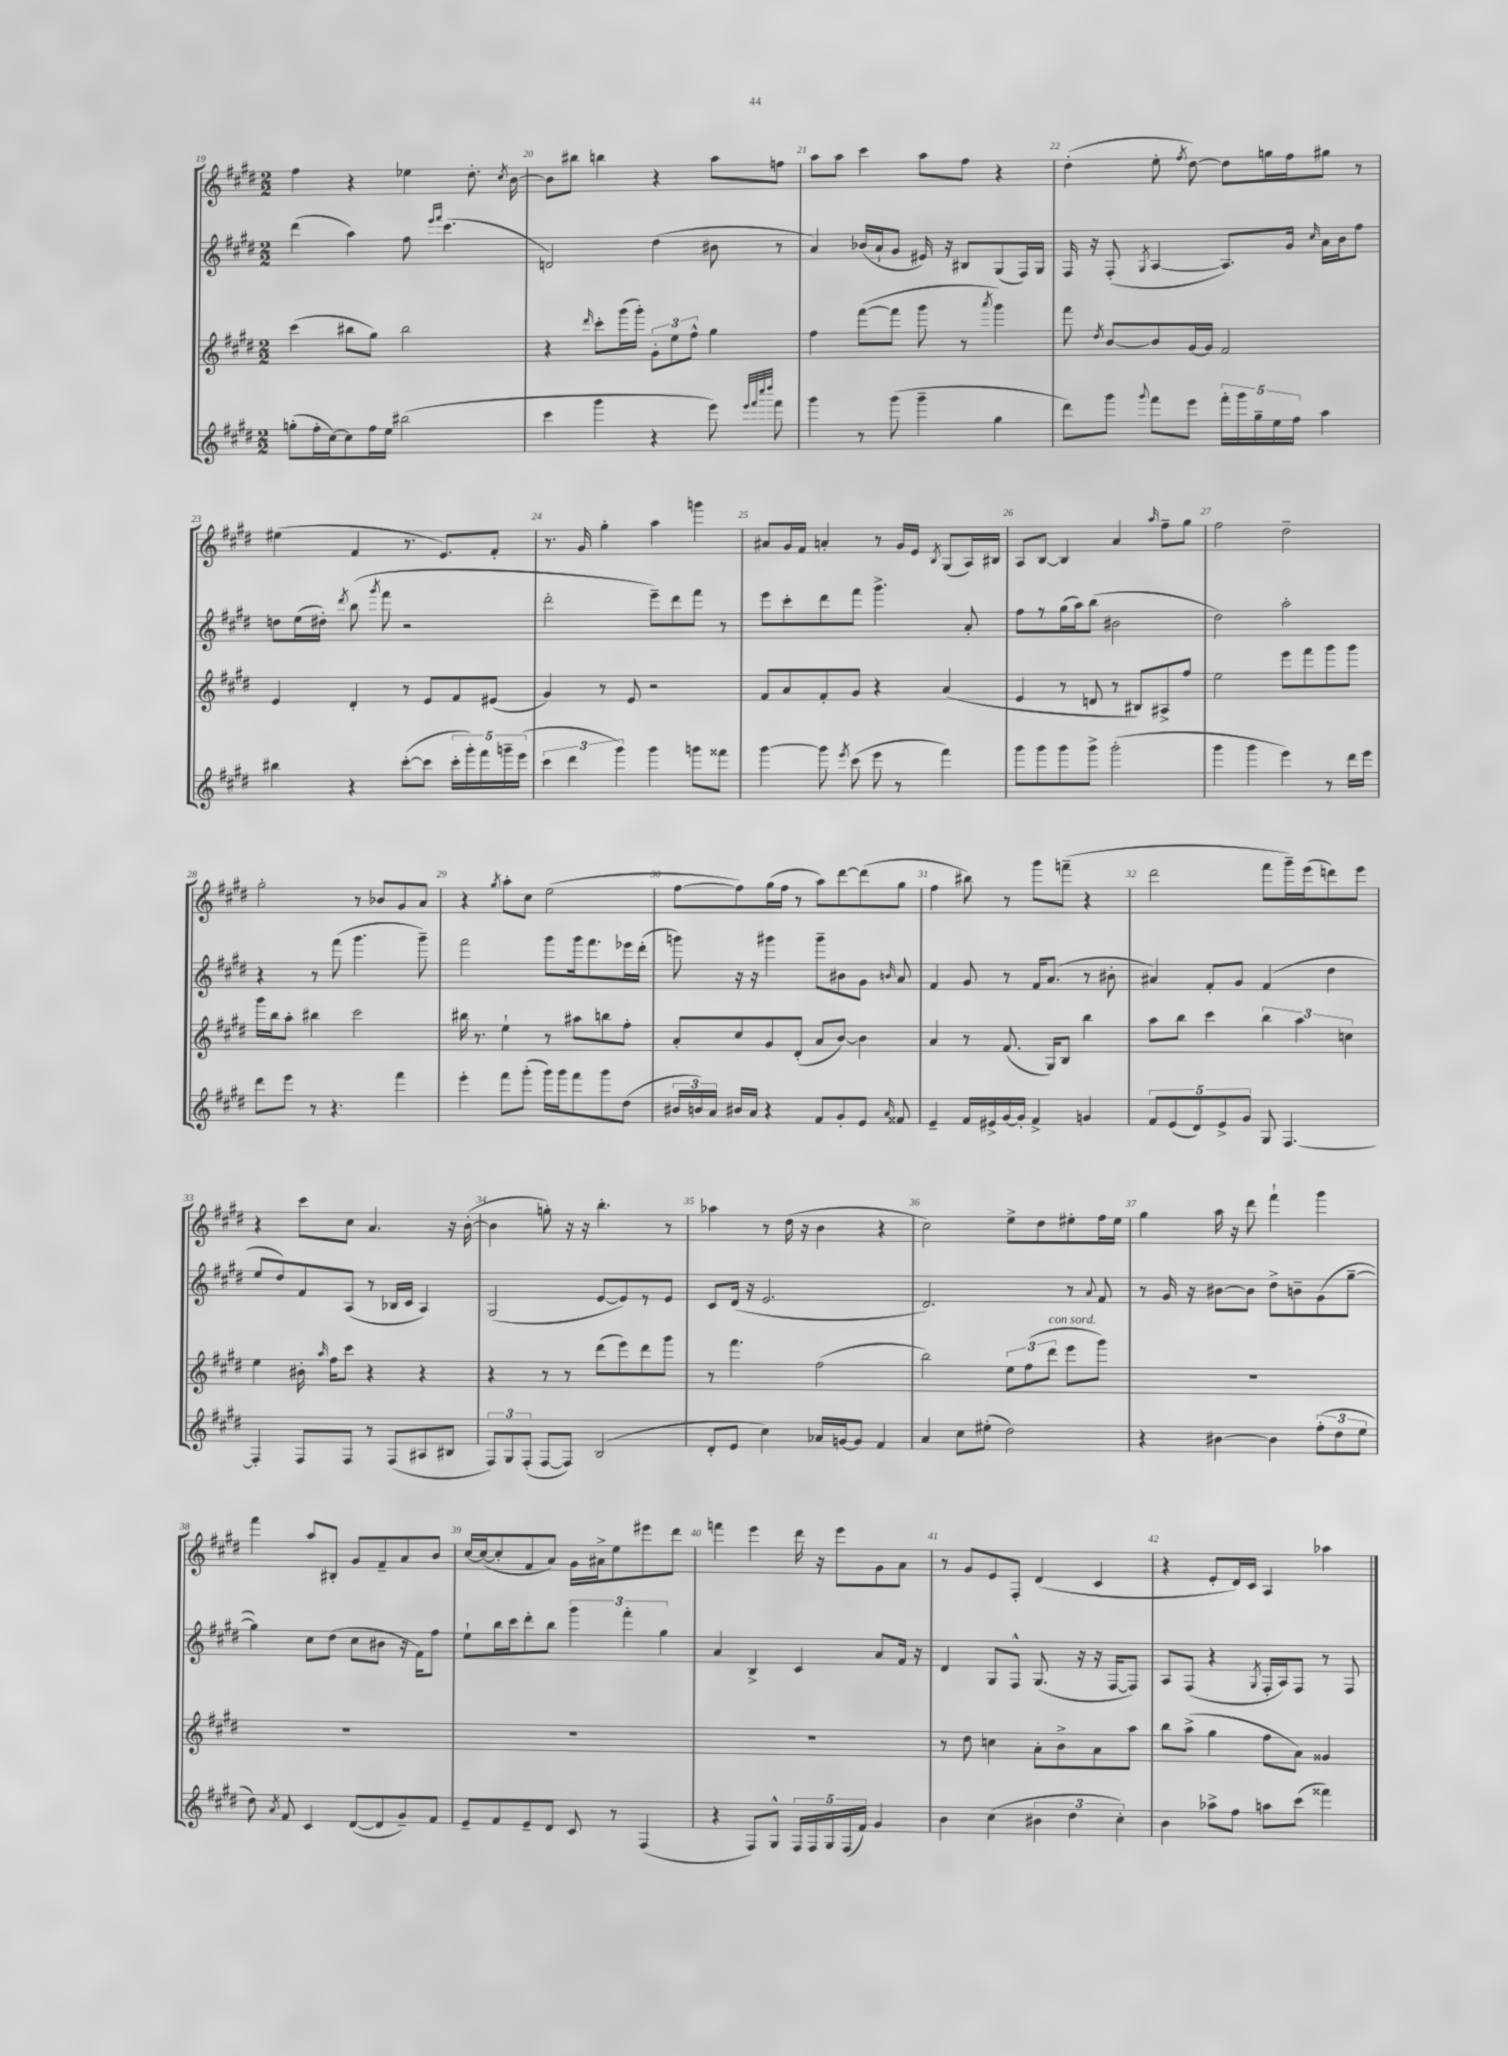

**kern	**kern	**kern	**kern
*staff4	*staff3	*staff2	*staff1
*clefG2	*clefG2	*clefG2	*clefG2
*k[f#c#g#d#]	*k[f#c#g#d#]	*k[f#c#g#d#]	*k[f#c#g#d#]
*M2/2	*M2/2	*M2/2	*M2/2
(8gg'	(4ccc#	(4ddd#	4ff#
16ff#'	.	.	.
[16cc#)	.	.	.
8cc#]	8bb#	4aa)	4r
16ff#	8gg#)	.	.
16ee	.	.	.
(2bb#	2bb#	8ff#	4ee-
.	.	16qqeee	.
.	.	16qqfff#	.
.	.	(4.ccc#	.
.	.	.	8.dd#'
.	.	.	8qcc#
.	.	.	[16b
=	=	=	=
4ccc#	4r	2d)	8b]
.	.	.	8bb#
.	16qqddd#	.	.
4ggg#	8ccc#'	.	4bb
.	(16ggg#	.	.
.	16ggg#')	.	.
4r	12g#'	(4dd#	4r
.	12ee	.	.
.	12ff#^^	.	.
8eee)	4gg#	8b#	8aa
32qqeee	.	.	.
32qqfff#	.	.	.
32qqcccc#	.	.	.
32qqdddd#	.	.	.
8fff#	.	8r	8ff
=	=	=	=
4ggg#	4ff#	4a)	8aa
.	.	.	8aa
8r	([8fff#	(16b-	4ccc#
.	.	16a`	.
(8ggg#	8fff#]	8g#	.
4ggg#~	8ggg#	16e#)	8aa
.	.	16r	.
.	8r	8B#	8ff#
.	8qaaa	.	.
4gg#	4ggg#)	(8G#	4r
.	.	16F#)	.
.	.	16G#	.
=	=	=	=
8ddd#)	8fff#	16F#	(4dd#'
.	.	16r	.
.	8qdd#	.	.
8ggg#	[8b	(8F#'	.
8qqggg#	.	8qG#	.
8fff#	8b]	[4A	8ee'
.	.	.	8qff#
8eee	[16g#	.	[8dd#)
.	16g#]	.	.
20fff#'	2f#	8.A])	8dd#]
20ggg#	.	.	.
20gg#~	.	.	.
.	.	.	16gg
20ee	.	.	.
.	.	16g#	16ff#
20ff#	.	.	.
.	.	16qqcc#	.
4aa	.	16a	8gg#
.	.	16b	.
.	.	8ff#	8r
=	=	=	=
4bb#	4e	8dd	(4ee#
.	.	(16ee	.
.	.	16dd#')	.
.	.	8qddd#	.
4r	4d#'	(8bb	4f#
.	.	8qggg#	.
.	.	8fff#	.
([8ccc#'	8r	2r	8.r
8ccc#]	8e	.	.
.	.	.	8.e)
20ccc#'	8f#	.	.
20ggg#')	.	.	.
20fff#	.	.	.
.	(8e#	.	8f#'
20ggg~	.	.	.
(20eee	.	.	.
=	=	=	=
6ccc#	4g#)	2ddd#'	8.r
6ddd#	.	.	.
.	.	.	16g#
.	8r	.	4gg#'
6ggg#)	.	.	.
.	8e	.	.
4ggg#	2r	8eee~)	4aa
.	.	8ddd#	.
8ggg	.	8fff#	4ggg
8fff##	.	8r	.
=	=	=	=
[4ggg#	8f#	8eee	8a#
.	8a	8ccc#'	16g#
.	.	.	16f#
8ggg#]	8f#'	8ddd#	4a'
8qeee	.	.	.
(8ccc#	8g#	8fff#	.
8eee	4r	4.ggg#^	8r
8r	.	.	16g#
.	.	.	16e
.	.	.	8qB
4fff#)	(4a	.	(8G#
.	.	8a'	16A)
.	.	.	16B#
=	=	=	=
8ggg#	4e	8ff#	8A
8ggg#	.	8r	[8B
8ggg#	8r	(16gg#	4B]
.	.	16aa)	.
8ggg#^	8d	(8bb	.
(2ggg#'	8r	2b#	4a
.	8B#)	.	.
.	.	.	16qqaa
.	8A#^	.	8ff#~
.	8ff#	.	8gg#
=	=	=	=
4ggg#	2ee	2dd#)	2ff#
4ggg#	.	.	.
4eee)	8eee	2aa'	2dd#~
.	8fff#	.	.
8r	8ggg#	.	.
16ddd#	8ggg#	.	.
16eee	.	.	.
=	=	=	=
8ddd#	16ggg#	4r	2gg#'
.	16bb	.	.
8eee	8aa'	.	.
8r	4bb#	8r	.
4.r	.	(8fff#	.
.	2ccc#	4.ggg#	8r
.	.	.	8b-
4fff#	.	.	8g#
.	.	8ggg#~)	8a
=	=	=	=
4eee'	16bb#	2fff#	4r
.	8.r	.	.
.	.	.	8qgg#
8fff#	4ee`	.	8aa'
(8ggg#'	.	.	8cc#
16ggg#)	8r	8ggg#	(2ee
16ggg#	.	.	.
8fff#	8aa#	16ggg#	.
.	.	8.fff#	.
8ggg#	8bb	.	.
(8dd#	8ff#'	16eee-	.
.	.	(16ddd#'	.
=	=	=	=
24b#	8a'	8ggg)	[8ff#
24b)	.	.	.
24a	.	.	.
16b#	8cc#	16r	8ff#])
16a	.	16r	.
4r	8g#	4ggg#	(16gg#
.	.	.	16ff#
.	(8d#'	.	8r
8f#	8a	8ggg#~	8aa)
8g#'	[8b)	8b#	[8ddd#
8e	4b]	8g#	(8ddd#]
16qqa	.	16qqb	.
8f##	.	8a	8gg#
=	=	=	=
4e~	4a	4f#	4ff#
16f#	8r	8g#	8bb#)
16e#^	.	.	.
[16g#	(8.f#	8r	8r
16g#']	.	.	.
4f#^	.	16f#	8ggg#
.	16G#)	(8.a	.
.	8B	.	(8fff~
4g	4bb	8r	4r
.	.	8b#'	.
=	=	=	=
10f#	8aa	4a#)	2ddd#
(10e	.	.	.
.	8bb	.	.
10d#)	.	.	.
.	4ccc#	8f#'	.
10e^	.	.	.
.	.	8g#	.
10g#	.	.	.
8G#	6bb	(4f#	8fff#
[4.F#	.	.	16ggg#~)
.	6aa	.	.
.	.	.	(16eee
.	.	4dd#	8ddd)
.	6cc	.	.
.	.	.	8eee
=	=	=	=
4F#']	4ee	8ee	4r
.	.	8dd#)	.
8F#	16b#'	8f#	8ccc#
.	16qqaa	.	.
.	16ff#	.	.
8F#	8ccc#	(8A	8cc#
8r	4r	8r	4.a
(8F#	.	16B-	.
.	.	16c#	.
8A#	4r	4A)	.
8B#	.	.	16r
.	.	.	([16b'
=	=	=	=
12F#)	4r	(2G#	4b]
12G#	.	.	.
(12F#'	.	.	.
[8F#	8r	.	8gg')
8F#])	8r	.	16r
.	.	.	16r
(2B	(8ddd#	[8e	4.bb'
.	8eee)	8e])	.
.	8ddd#	8r	.
.	8ggg#	8e	8r
=	=	=	=
8d#'	8r	8c#	4aa-
8e	4.fff#	(16d#	.
.	.	16r	.
4cc#)	.	2.e	8r
.	.	.	(16dd#
.	.	.	16r
16a-	(2ff#	.	4b
[16g	.	.	.
8g]	.	.	.
4f#	.	.	4r
=	=	=	=
4a	2bb)	2.d#)	2cc#)
8cc#	.	.	.
(8ee#'	.	.	.
2dd#)	12ee	.	8ee^
.	(12ff#	.	.
.	.	.	8dd#
.	12ddd#	.	.
.	8eee	8r	8ee#'
.	.	8qqa	.
.	8ggg#)	8f#	16ff#
.	.	.	16ee#
=	=	=	=
4r	1r	8r	4gg#
.	.	16g#	.
.	.	16r	.
[4b#	.	[8b#	16aa
.	.	.	16r
.	.	8b#]	8ddd#
4b#]	.	8dd#^	4fff#`
.	.	8b~	.
(12ff#'	.	(8g#	4ggg#
12dd#	.	.	.
.	.	[8gg#~	.
12ee	.	.	.
=	=	=	=
8dd#)	1r	4gg#])	4fff#
8qa	.	.	.
8f#	.	.	.
4c#	.	8cc#	8aa
.	.	(8dd#	8B#'
([8d#	.	8cc#	8g#
8d#]	.	8b#	8f#~
8g#~)	.	16r	8a
.	.	16f#)	.
8f#	.	8ff#	8b
=	=	=	=
8e~	1r	8ee`	[16cc#
.	.	.	(16cc#_
8f#	.	16bb	8cc#']
.	.	16ccc#	.
8e~	.	8ddd#'	8f#
8d#	.	8bb	8a)
8c#	.	6ggg#	16g#
.	.	.	16a#^
8r	.	.	8ee
.	.	6fff#'	.
(4F#	.	.	8eee#
.	.	6gg#	.
.	.	.	8ddd#
=	=	=	=
4r	1r	4a	4fff
8F#)	.	4B^	4eee
8G#^^	.	.	.
20F#	.	4c#	16ddd#
20F#	.	.	.
.	.	.	16r
20G#	.	.	.
.	.	.	8eee
(20F#	.	.	.
20f#)	.	.	.
4g#	.	8a	8g#
.	.	16f#	8a
.	.	16r	.
=	=	=	=
4b	8r	4d#	8r
.	8dd#	.	8g#
(4cc#	4cc	8G#	8e
.	.	8F#^^	8F#'
6b#	8a'	(8.G#	(4d#
.	8b^	.	.
6dd#	.	.	.
.	.	16r	.
.	8a	16r	4c#
.	.	[16F#	.
6cc#')	.	.	.
.	8aa	8F#])	.
=	=	=	=
4b	8bb	8A	4r
.	(8aa^	(8F#	.
8aa-^	4gg#	4r	8e'
8ff#	.	.	16d#)
.	.	.	16c#
.	.	8qG#	.
8aa	8ff#	16F#'	4A
.	.	16A)	.
(8ccc#	8a)	8F#	.
4fff##)	4g##	8r	4aa-
.	.	8F#	.
==	==	==	==
*-	*-	*-	*-
